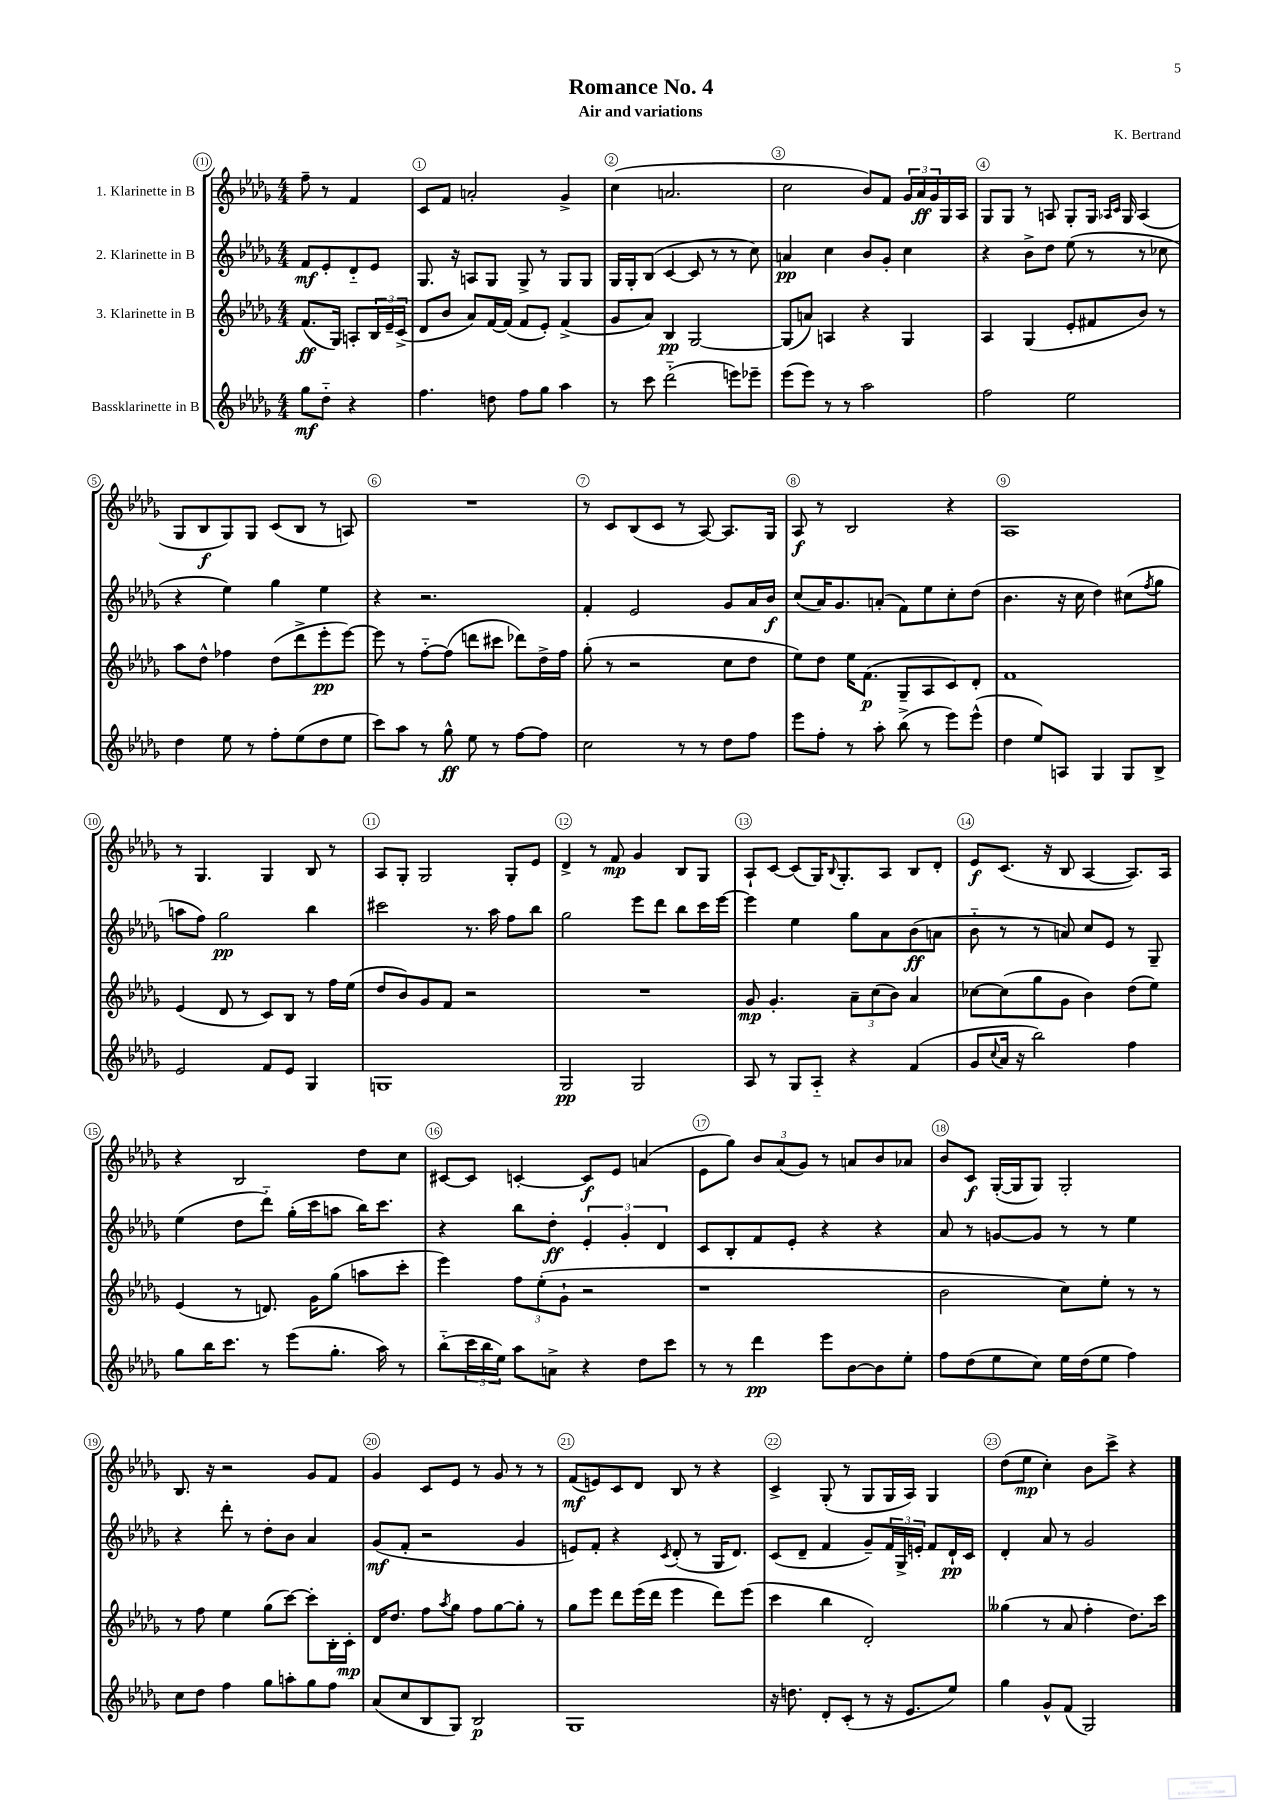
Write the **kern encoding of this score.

**kern	**kern	**kern	**kern
*staff4	*staff3	*staff2	*staff1
*clefG2	*clefG2	*clefG2	*clefG2
*k[b-e-a-d-g-]	*k[b-e-a-d-g-]	*k[b-e-a-d-g-]	*k[b-e-a-d-g-]
*M4/4	*M4/4	*M4/4	*M4/4
8gg-	(8.f	8f	8ff~
8dd-'~	.	8e-'	8r
.	16G-)	.	.
4r	8A'	8d-'~	4f
.	24B-	8e-	.
.	24e-~	.	.
.	(24c^	.	.
=	=	=	=
4.ff	8d-	8.G-	8c
.	8b-	.	8f
.	.	16r	.
.	8a-)	8A	2a'
8dd	[16f	8G-	.
.	(16f]	.	.
8ff	8f	8G-^	.
8gg-	8e-')	8r	.
4aa-	(4f^	8G-	4g-^
.	.	8G-	.
=	=	=	=
8r	8g-	16G-	(4cc
.	.	16G-'	.
8ccc	8a-)	(8B-	.
(2ddd-'~	4B-	[4c	2.a
.	[2G-	8c]	.
.	.	8r	.
8eee)	.	8r	.
8eee-~	.	8cc)	.
=	=	=	=
(8eee-	(8G-]	4a	2cc
8eee-)	8a)	.	.
8r	4A	4cc	.
8r	.	.	.
2aa-	4r	8b-	8b-)
.	.	8g-'	8f
.	4G-	4cc	24g-
.	.	.	24a-
.	.	.	24g-
.	.	.	16G-
.	.	.	16A-
=	=	=	=
2ff	4A-	4r	8G-
.	.	.	8G-
.	(4G-	8b-^	8r
.	.	8dd-	8A
2ee-	8e-'	(8ee-	8G-'
.	8f#	8r	16G-
.	.	.	16qqA-
.	.	.	16qqc
.	.	.	16G-
.	8b-)	8r	(4A-
.	8r	8cc-	.
=	=	=	=
4dd-	8aa-	4r	8G-
.	8dd-^^	.	8B-
8ee-	4ff-	4ee-)	8G-)
8r	.	.	8G-
8ff'	(8dd-	4gg-	(8c
(8ee-	8ddd-^	.	8B-
8dd-	8eee-'	4ee-	8r
8ee-	[8eee-)	.	8A)
=	=	=	=
8ccc)	8eee-]	4r	1r
8aa-	8r	.	.
8r	[8ff'~	2.r	.
8gg-^^	(8ff]	.	.
8ee-	8ddd	.	.
8r	8ccc#	.	.
[8ff	8ddd-)	.	.
8ff]	16dd-^	.	.
.	16ff	.	.
=	=	=	=
2cc	(8gg-'	4f'	8r
.	8r	.	8c
.	2r	2e-	(8B-
.	.	.	8c
8r	.	.	8r
8r	.	.	[8A-)
8dd-	8cc	8g-	8.A-]
8ff	8dd-	16a-	.
.	.	16b-	16G-
=	=	=	=
8eee-	8ee-)	(8cc	8A-
8ff'	8dd-	16a-)	8r
.	.	8.g-	.
8r	16ee-	.	2B-
.	(8.f	.	.
8aa-'	.	(8a'	.
(8bb-^	8G-~	8f)	.
8r	8A-	8ee-	.
8eee-)	8c)	8cc'	4r
(8eee-^^	8d-'	(8dd-	.
=	=	=	=
4dd-	1f	4.b-	1A-
8ee-)	.	.	.
8A	.	16r	.
.	.	16cc	.
4G-	.	4dd-)	.
8G-	.	(8cc#	.
.	.	8qff	.
8B-^	.	8gg-	.
=	=	=	=
2e-	(4e-	8aa	8r
.	.	8ff)	4.G-
.	8d-	2gg-	.
.	8r	.	.
8f	8c)	.	4G-
8e-	8B-	.	.
4G-	8r	4bb-	8B-
.	16ff	.	8r
.	(16ee-	.	.
=	=	=	=
1G	8dd-	2ccc#	8A-
.	8b-)	.	8G-'
.	8g-	.	2G-
.	8f	.	.
.	2r	8.r	.
.	.	16aa-	.
.	.	8ff	8G-'
.	.	8bb-	8e-
=	=	=	=
2G-	1r	2gg-	4d-^
.	.	.	8r
.	.	.	8f
2G-	.	8eee-	4g-
.	.	8ddd-	.
.	.	8bb-	8B-
.	.	16ccc	8G-
.	.	[16eee-	.
=	=	=	=
8A-	8g-	4eee-]	8A-`
8r	4.g-'	.	[8c
8G-	.	4ee-	(8c]
8A-'~	.	.	16G-)
.	.	.	8qqB-
.	.	.	8.G-'
4r	12a-~	8gg-	.
.	(12cc	.	.
.	.	8a-	8A-
.	12b-)	.	.
(4f	4a-	(8b-	8B-
.	.	8a	8d-'
=	=	=	=
8g-	[8cc-	8b-'~	8e-
8qqcc	.	.	.
16a-	(8cc-]	8r	(8.c
16r	.	.	.
2bb-)	8gg-	8r	.
.	.	.	16r
.	8g-	8a)	8B-
.	4b-)	8cc	[4A-
.	.	8e-	.
4ff	(8dd-	8r	8.A-])
.	8ee-)	8G-~	.
.	.	.	16A-
=	=	=	=
8gg-	(4e-	(4ee-	4r
16bb-	.	.	.
8.ccc	.	.	.
.	8r	8dd-	2B-
8r	8.d)	8ddd-'~)	.
(8eee-	.	(16gg-'	.
.	16g-	16ccc	.
8.gg-'	(8gg-	8aa	.
.	8aa	16bb-)	8dd-
16aa-)	.	8.ccc	.
8r	8ccc'	.	8cc
=	=	=	=
(8bb-'~	4eee-)	4r	[8c#
24ccc	.	.	8c#]
24bb-	.	.	.
24ee-)	.	.	.
8aa-	12ff	8bb-	[4c'
.	(12ee-'	.	.
8a^	.	8dd-'	.
.	12g-`	.	.
4r	2r	6e-'	8c]
.	.	.	8e-
.	.	6g-'	.
8dd-	.	.	(4a
.	.	6d-	.
8ccc	.	.	.
=	=	=	=
8r	1r	8c	8e-
8r	.	8B-'	8gg-)
4ddd-	.	8f	12b-
.	.	.	(12a-
.	.	8e-'	.
.	.	.	12g-)
8eee-	.	4r	8r
[8b-	.	.	8a
8b-]	.	4r	8b-
8ee-'	.	.	8a-
=	=	=	=
8ff	2b-	8a-	8b-
(8dd-	.	8r	8c
8ee-	.	[8g	([16G-'
.	.	.	16G-]
8cc)	.	8g]	8G-)
16ee-	8cc)	8r	2G-'
(16dd-	.	.	.
8ee-	8ee-'	8r	.
4ff)	8r	4ee-	.
.	8r	.	.
=	=	=	=
8cc	8r	4r	8.B-
8dd-	8ff	.	.
.	.	.	16r
4ff	4ee-	8ddd-'	2r
.	.	8r	.
8gg-	(8gg-	8dd-'	.
8aa'	[8ccc)	8b-	.
8gg-	8ccc']	4a-	8g-
8ff	16B-'	.	8f
.	16c'	.	.
=	=	=	=
(8a-	16d-	(8g-	4g-
.	8.dd-	.	.
8cc	.	8f'	.
8B-	8ff	2r	8c
.	8qaa-	.	.
8G-)	8gg-	.	8e-
2B-	8ff	.	8r
.	[8gg-	.	8g-
.	8gg-']	4g-	8r
.	8r	.	8r
=	=	=	=
1G-	8gg-	8e)	(8f
.	8eee-	8f'	8e)
.	8ddd-	4r	8c
.	(16eee-	.	8d-
.	16ddd-	.	.
.	.	8qc	.
.	4eee-	(8d-'	8B-
.	.	8r	8r
.	8ddd-)	16G-	4r
.	.	8.d-)	.
.	(8eee-	.	.
=	=	=	=
16r	4ccc	(8c	4c^
8.dd	.	.	.
.	.	8d-~	.
8d-'	4bb-	4f	(8G-'
(8c'	.	.	8r
8r	2d-')	8g-~)	8G-
16r	.	24f	16G-
.	.	24G-^	.
8.e-	.	.	16A-)
.	.	24e'	.
.	.	8f	4G-
8ee-)	.	16d-`	.
.	.	16c	.
=	=	=	=
4gg-	(4gg--	4d-'	(8dd-
.	.	.	8ee-
8g-^^	8r	8a-	4cc')
(8f	8a-	8r	.
2G-)	4ff'	2g-	8b-
.	.	.	8ccc^
.	8.dd-)	.	4r
.	16ccc	.	.
==	==	==	==
*-	*-	*-	*-
